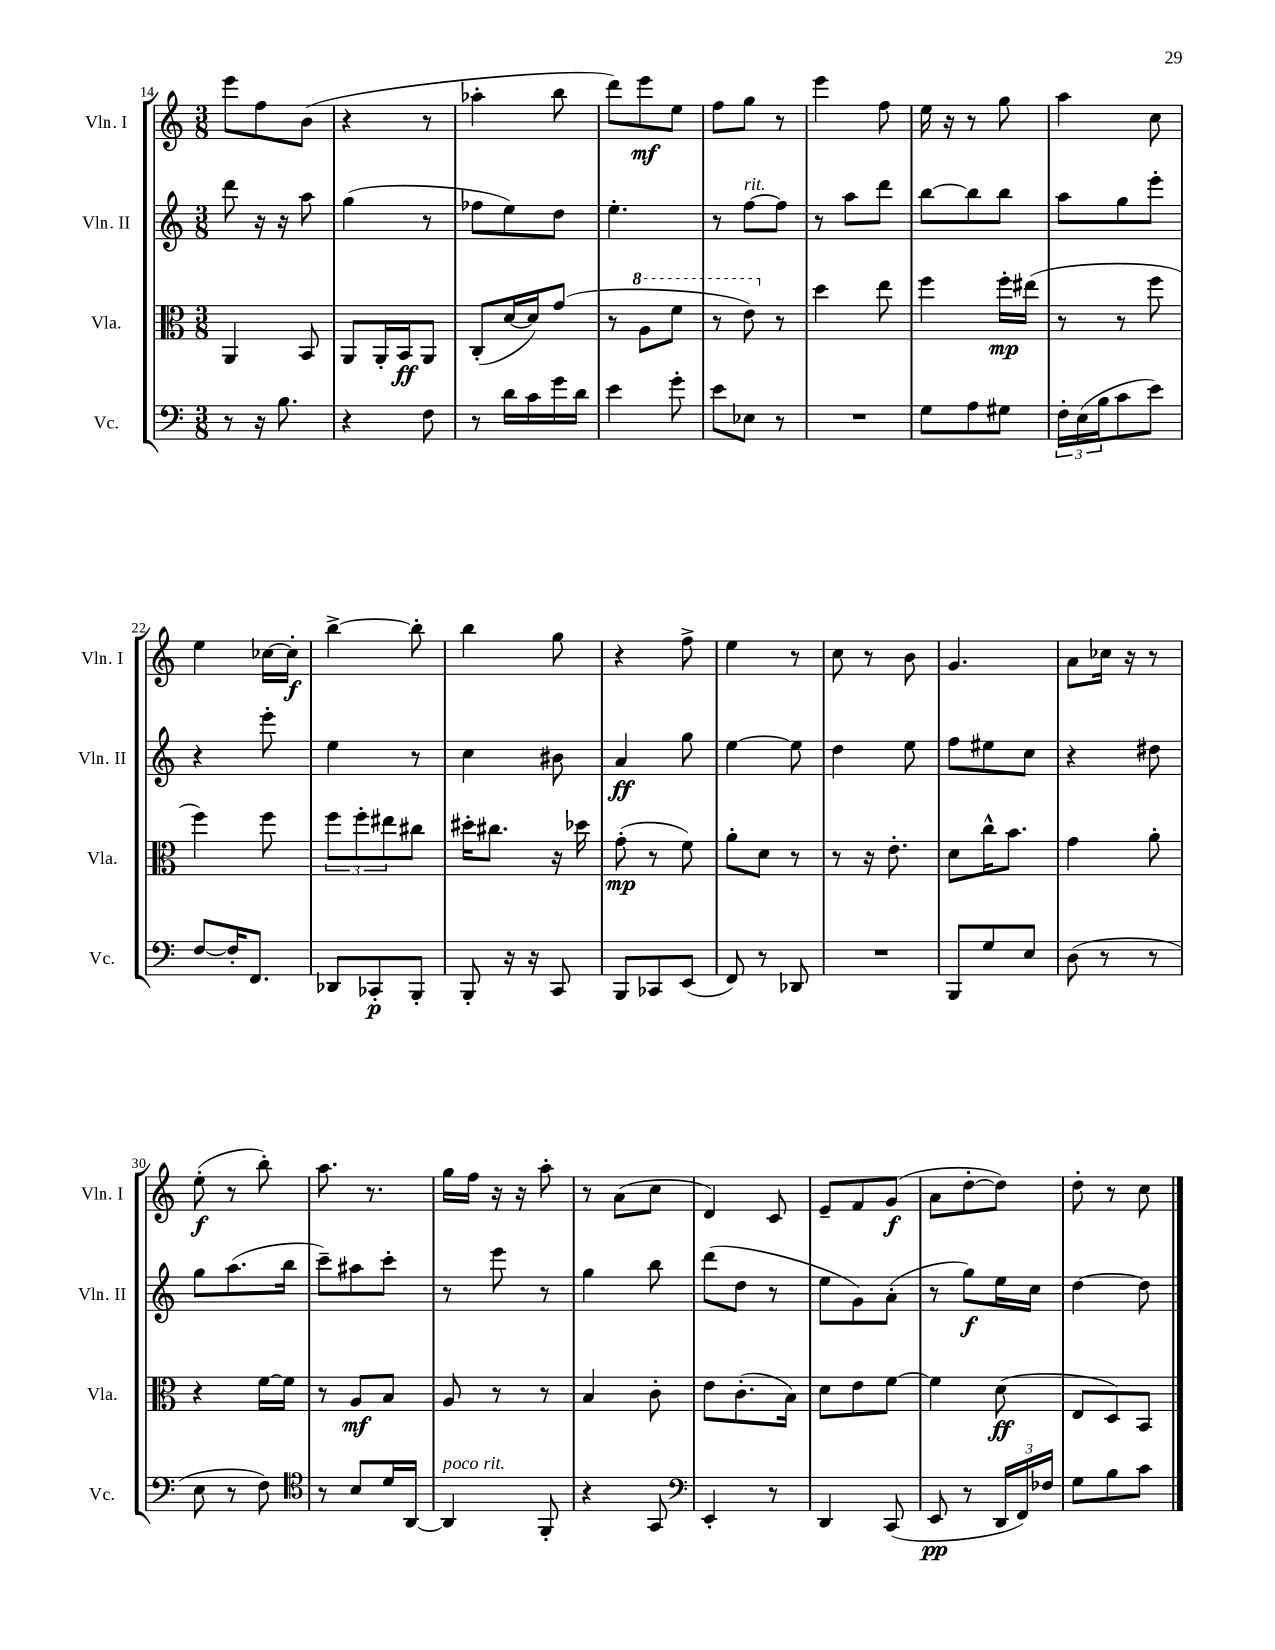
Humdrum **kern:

**kern	**kern	**kern	**kern
*staff4	*staff3	*staff2	*staff1
*clefF4	*clefC3	*clefG2	*clefG2
*k[]	*k[]	*k[]	*k[]
*M3/8	*M3/8	*M3/8	*M3/8
8r	4AA/	8ddd\	8eee\L
16r	.	16r	8ff\
8.B\	.	16r	.
.	8BB/	8aa\	(8b\J
=	=	=	=
4r	8AA/L	(4gg\	4r
.	16AA'/L	.	.
.	16BB/J	.	.
8F\	8AA/J	8r	8r
=	=	=	=
8r	(8C'/L	8ff-\L	4aa-'\
16d\LL	[16d/L	8ee\)	.
16c\	16d/]J)	.	.
16g\	(8g/J	8dd\J	8bb\
16d\JJ	.	.	.
=	=	=	=
4e\	8r	4.ee'\	8ddd\L)
.	8a\L	.	8eee\
8g'\	8ff\J	.	8ee\J
=	=	=	=
8e\L	8r	8r	8ff\L
8E-\J	8ee\)	[8ff\L	8gg\J
8r	8r	8ff\]J	8r
=	=	=	=
4.r	4dd\	8r	4eee\
.	.	8aa\L	.
.	8ee\	8ddd\J	8ff\
=	=	=	=
8G\L	4ff\	[8bb\L	16ee\
.	.	.	16r
8A\	.	8bb\]	8r
8G#\J	16ff'\LL	8bb\J	8gg\
.	(16ee#\JJ	.	.
=	=	=	=
24F'\LL	8r	8aa\L	4aa\
(24E\	.	.	.
24B\J	.	.	.
8c\	8r	8gg\	.
8e\J)	8ff\	8eee'\J	8cc\
=	=	=	=
[8F/L	4ff\)	4r	4ee\
16F'/]K	.	.	.
8.FF/J	.	.	.
.	8ff\	8eee'\	[16cc-\LL
.	.	.	16cc-'\]JJ
=	=	=	=
8DD-/L	12ff\L	4ee\	[4bb^\
.	12ff'\	.	.
8CC-'/	.	.	.
.	12ee#\	.	.
8BBB'/J	8cc#\J	8r	8bb'\]
=	=	=	=
8BBB'/	16dd#'\LK	4cc\	4bb\
.	8.cc#\J	.	.
16r	.	.	.
16r	.	.	.
8CC/	16r	8b#\	8gg\
.	16dd-\	.	.
=	=	=	=
8BBB/L	(8g'\	4a/	4r
8CC-/	8r	.	.
(8EE/J	8f\)	8gg\	8ff^\
=	=	=	=
8FF/)	8a'\L	[4ee\	4ee\
8r	8d\J	.	.
8DD-/	8r	8ee\]	8r
=	=	=	=
4.r	8r	4dd\	8cc\
.	16r	.	8r
.	8.e'\	.	.
.	.	8ee\	8b\
=	=	=	=
8BBB/L	8d\L	8ff\L	4.g/
8G/	16cc^^\K	8ee#\	.
.	8.b\J	.	.
8E/J	.	8cc\J	.
=	=	=	=
(8D\	4g\	4r	8a\L
8r	.	.	16cc-\Jk
.	.	.	16r
8r	8a'\	8dd#\	8r
=	=	=	=
8E\	4r	8gg\L	(8ee'\
8r	.	(8.aa\	8r
8F\)	[16f\LL	.	8bb'\)
.	16f\]JJ	16bb\Jk	.
=	=	=	=
*clefC4	*	*	*
8r	8r	8ccc~\L)	8.aa\
8B/L	8A/L	8aa#\	.
.	.	.	8.r
16d/L	8B/J	8ccc'\J	.
[16AA/JJ	.	.	.
=	=	=	=
4AA/]	8A/	8r	16gg\LL
.	.	.	16ff\JJ
.	8r	8eee\	16r
.	.	.	16r
8FF'/	8r	8r	8aa'\
=	=	=	=
4r	4B/	4gg\	8r
.	.	.	(8a\L
8GG/	8c'\	8bb\	8cc\J
=	=	=	=
*clefF4	*	*	*
4EE'/	8e\L	(8ddd\L	4d/)
.	(8.c'\	8dd\J	.
8r	.	8r	8c/
.	16B\Jk)	.	.
=	=	=	=
4DD/	8d\L	8ee\L	8e~/L
.	8e\	8g\)	8f/
(8CC/	[8f\J	(8a'\J	(8g/J
=	=	=	=
8EE/	4f\]	8r	8a\L
8r	.	8gg\L)	[8dd'\
24DD/LL	(8d\	16ee\L	8dd\]J)
24FF/)	.	.	.
.	.	16cc\JJ	.
24F-/JJ	.	.	.
=	=	=	=
8G\L	8E/L	[4dd\	8dd'\
8B\	8D/)	.	8r
8c\J	8BB/J	8dd\]	8cc\
==	==	==	==
*-	*-	*-	*-
